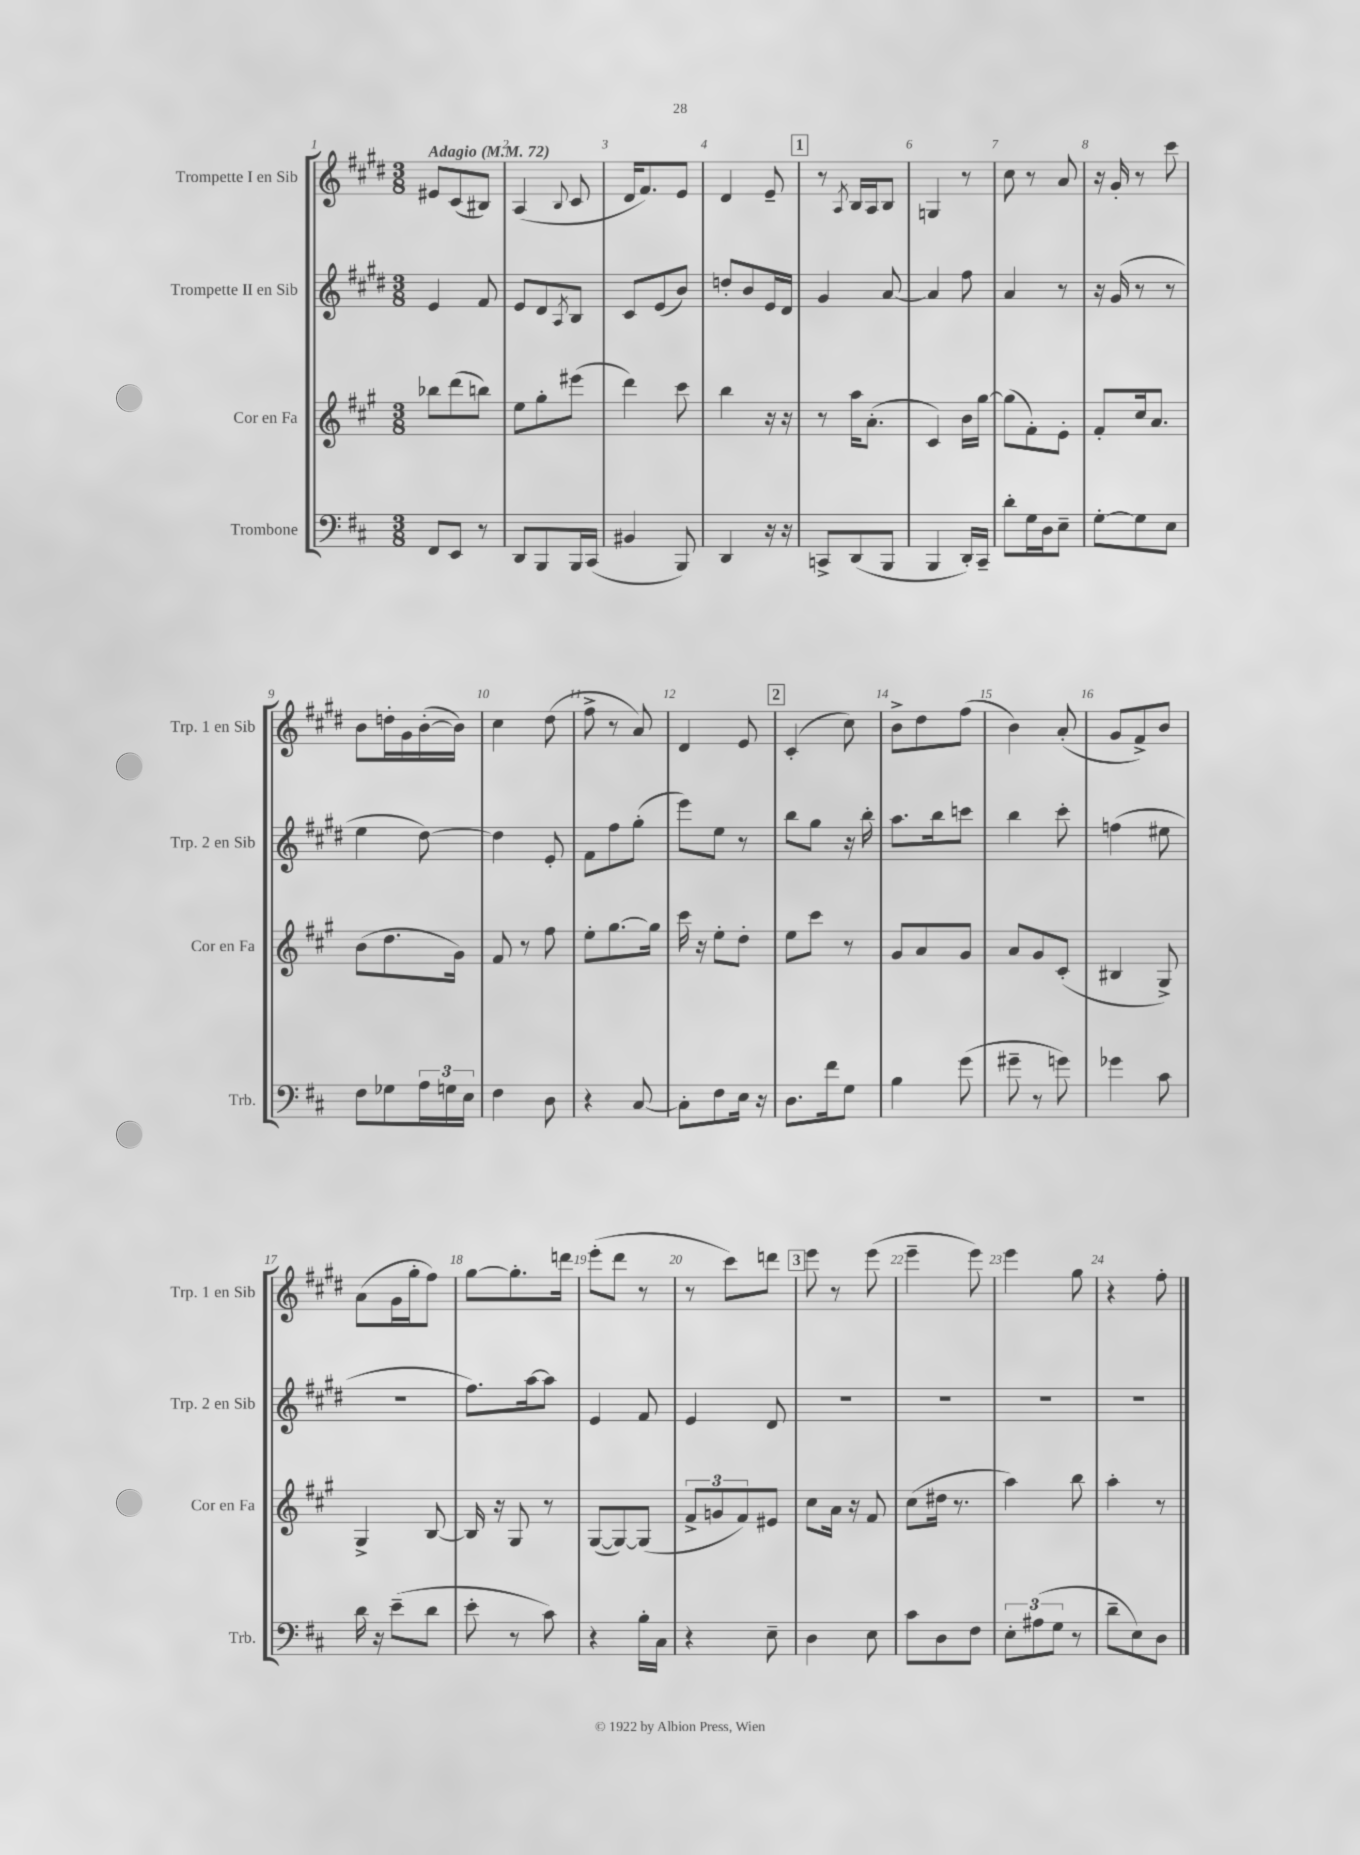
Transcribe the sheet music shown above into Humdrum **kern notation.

**kern	**kern	**kern	**kern
*staff4	*staff3	*staff2	*staff1
*clefF4	*clefG2	*clefG2	*clefG2
*k[f#c#]	*k[f#c#g#]	*k[f#c#g#d#]	*k[f#c#g#d#]
*M3/8	*M3/8	*M3/8	*M3/8
*MM72	*MM72	*MM72	*MM72
8FF#/L	8bb-\L	4e/	8e#/L
8EE/J	(8ddd\	.	(8c#/
8r	8bb\J)	8f#/	8B#/J)
=	=	=	=
8DD/L	8ee\L	8e/L	(4A/
8BBB/	8gg#'\	8d#/	.
.	.	8qA/	8qqB/
16BBB/L	(8eee#\J	8B/J	8c#/
(16CC#/JJ	.	.	.
=	=	=	=
4BB#/	4ddd\)	8c#/L	16d#/LK
.	.	.	8.f#/)
.	.	(8e/	.
8BBB/)	8ccc#\	8b/J)	8e/J
=	=	=	=
4DD/	4bb\	8dd'/L	4d#/
.	.	8b/	.
16r	16r	16e/L	8e~/
16r	16r	16d#/JJ	.
=	=	=	=
8CC^/L	8r	4g#/	8r
.	.	.	8qA/
(8DD/	16aa\LK	.	16B/LL
.	(8.a'\J	.	16A/J
8BBB/J	.	[8a/	8B/J
=	=	=	=
4BBB/	4c#/)	4a/]	4G/
16DD'/LL)	16b\LL	8ff#\	8r
16CC#~/JJ	[16gg#\JJ	.	.
=	=	=	=
8d'\L	(8gg#\]L	4a/	8cc#\
16G\L	8f#'\)	.	8r
16D\J	.	.	.
8E~\J	8e'\J	8r	8a/
=	=	=	=
[8G'\L	8f#'/L	16r	16r
.	.	(16g#/	16g#'/
8G\]	16cc#/k	8r	8r
.	8.a/J	.	.
8E\J	.	8r	8ccc#\
=	=	=	=
8F#\L	(8b\L	4ee\	8b\L
8G-\	8.dd\	.	16dd'\L
.	.	.	16g#\
24A\L	.	[8dd#\)	([16b'\
24G\	.	.	.
.	16g#\Jk)	.	16b\]JJ)
24E\JJ	.	.	.
=	=	=	=
4F#\	8f#/	4dd#\]	4cc#\
.	8r	.	.
8D\	8ff#\	8e'/	(8dd#\
=	=	=	=
4r	8ee'\L	8f#\L	8ff#^\
.	[8.gg#\	8ff#\	8r
[8C#/	.	(8gg#'\J	8a/)
.	16gg#\]Jk	.	.
=	=	=	=
8C#'\]L	16ccc#\	8eee\L)	4d#/
.	16r	.	.
8F#\	8ee'\L	8ee\J	.
16E\Jk	8dd'\J	8r	8e/
16r	.	.	.
=	=	=	=
8.D\L	8ee\L	8bb\L	(4c#'/
.	8ccc#\J	8gg#\J	.
16f#\k	.	.	.
8G\J	8r	16r	8cc#\)
.	.	16bb'\	.
=	=	=	=
4B\	8g#/L	8.aa\L	8b^\L
.	8a/	.	8dd#\
.	.	16bb\k	.
(8g\	8g#/J	8ccc\J	(8ff#\J
=	=	=	=
8g#~\	8a/L	4bb\	4b\)
8r	8g#/	.	.
8g\)	(8c#'/J	8ccc#'\	(8a'/
=	=	=	=
4g-\	4B#/	(4ff\	8g#/L
.	.	.	8f#^/)
8c#\	8G#^/)	8ee#\	8b/J
=	=	=	=
16d\	4G#^/	4.r	(8a\L
16r	.	.	.
(8e~\L	.	.	16g#\L
.	.	.	16gg#'\J
8d\J	[8B/	.	8ff#\J)
=	=	=	=
8e'\	16B/]	8.ff#\L)	[8gg#\L
.	16r	.	.
8r	8G#/	.	8.gg#'\]
.	.	[16aa\k	.
8c#\)	8r	8aa\]J	.
.	.	.	16ddd\Jk
=	=	=	=
4r	([8G#/L	4e/	(8eee'\L
.	8G#/_)	.	8ddd#\J
16B'\LL	(8G#/]J	8f#/	8r
16C#\JJ	.	.	.
=	=	=	=
4r	12f#^/L	4e/	8r
.	12g/	.	.
.	.	.	8ccc#\L)
.	12f#/)	.	.
8E~\	8e#/J	8d#/	8ddd\J
=	=	=	=
4D\	8cc#\L	4.r	8eee\
.	16a\Jk	.	8r
.	16r	.	.
8E\	8f#/	.	(8eee\
=	=	=	=
8c#\L	(8cc#\L	4.r	4eee~\
8D\	16dd#\Jk	.	.
.	8.r	.	.
8F#\J	.	.	8eee\)
=	=	=	=
12E'\L	4aa\)	4.r	4eee\
(12A#\	.	.	.
12G\J	.	.	.
8r	8bb\	.	8gg#\
=	=	=	=
8d~\L	4aa'\	4.r	4r
8E\)	.	.	.
8D\J	8r	.	8ff#'\
==	==	==	==
*-	*-	*-	*-
